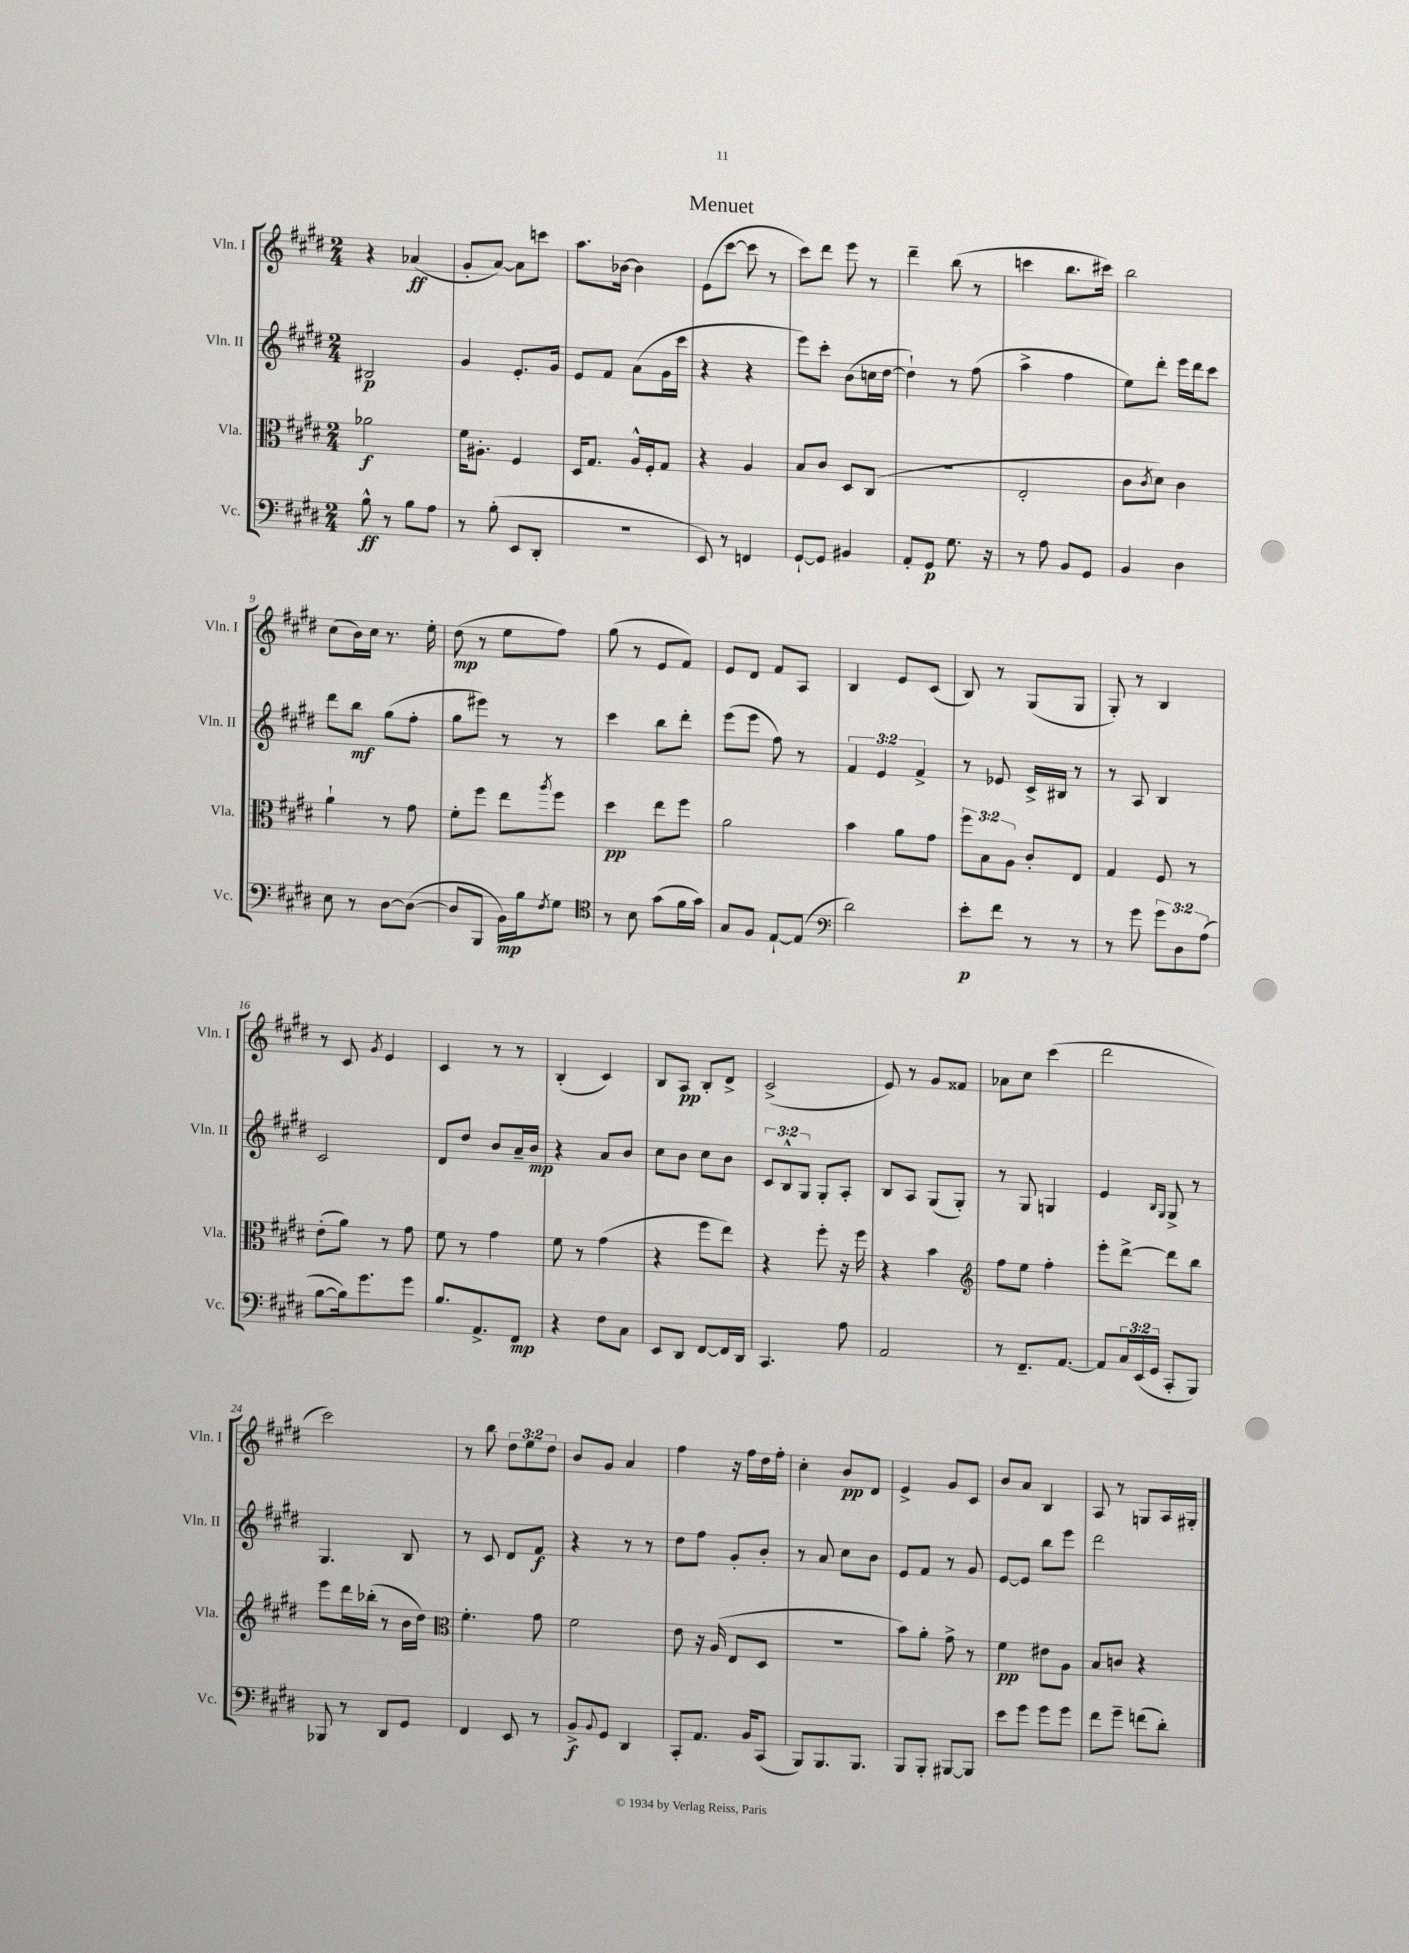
\header { title = "Menuet" }
<<
\new StaffGroup <<
\new Staff = "s0" \with { instrumentName = "Vln. I" shortInstrumentName = "Vln. I" } {
    \clef treble \key e \major \numericTimeSignature \time 2/4 \override Staff.TupletNumber.text = #tuplet-number::calc-fraction-text
    r4 aes'4\ff( |
    gis'8-. a'8~) a'8 c'''8 |
    a''8. bes'16~ bes'4 |
    e'8( cis'''8~ cis'''8 r8 |
    cis'''8) dis'''8 e'''8 r8 |
    dis'''4-- b''8( r8 |
    c'''4 b''8. cis'''16) |
    b''2 |
    cis''8( b'16) cis''16 r8. e''16-. |
    dis''8\mp( r8 e''8 fis''8) |
    gis''8( r8 e'8 fis'8) |
    e'8 dis'8 fis'8 a8 |
    b4 e'8 cis'8( |
    b8) r8 gis8( gis8 |
    gis8-.) r8 b4 |
    r8 cis'8 \acciaccatura { gis'8 } e'4 |
    cis'4 r8 r8 |
    b4-.( cis'4) |
    b8 a8\pp b8-. dis'8-> |
    cis'2->( |
    e'8) r8 gis'8 fisis'8 |
    aes'8 cis''8 cis'''4( |
    dis'''2 |
    cis'''2) |
    r8 b''8 \tuplet 3/2 { dis''8 e''8 dis''8 } |
    b'8 gis'8 a'4 |
    fis''4 r16 fis''16 dis''16 fis''16-. |
    cis''4-. b'8\pp dis'8 |
    e'4-> gis'8 cis'8 |
    b'8 a'8 b4 |
    a8 r8 g8 a16 gis16-. \bar "|." |
}
\new Staff = "s1" \with { instrumentName = "Vln. II" shortInstrumentName = "Vln. II" } {
    \clef treble \key e \major \numericTimeSignature \time 2/4 \override Staff.TupletNumber.text = #tuplet-number::calc-fraction-text
    bis2\p |
    gis'4 e'8.-. gis'16 |
    e'8 fis'8 a'8( gis'16 cis'''16 |
    r4 r4 |
    e'''8) cis'''8-. b'8( c''16 dis''16~ |
    dis''4-!) r8 fis''8( |
    a''4-> fis''4 |
    e''8) dis'''8-. e'''16 dis'''16 cis'''8 |
    dis'''8 b''8\mf gis''8( fis''8-. |
    gis''8 eis'''8) r8 r8 |
    cis'''4 b''8 dis'''8-. |
    e'''8( e'''8 fis''8) r8 |
    \tuplet 3/2 { fis'4 e'4 fis'4-> } |
    r8 ees'8 cis'16-> bis16 r8 |
    r8 a8 b4 |
    cis'2 |
    dis'8 dis''8 b'8 a'16-- b'16\mp |
    r4 a'8 b'8 |
    cis''8 b'8 cis''8 b'8 |
    \tuplet 3/2 { cis'8 b8-^ gis8 } gis8-. a8-. |
    b8 a8 gis8( gis8-.) |
    r8 gis8 g4 |
    e'4 \grace { b16 gis16 } gis8-> r8 |
    gis4. b8 |
    r8 cis'8 dis'8 fis'8\f |
    r4 r8 r8 |
    dis''8 fis''8 gis'8-. b'8-. |
    r8 a'8 cis''8 b'8 |
    e'8 fis'8 r8 gis'8 |
    e'8~ e'8 b''8 e'''8 |
    dis'''2 \bar "|." |
}
\new Staff = "s2" \with { instrumentName = "Vla." shortInstrumentName = "Vla." } {
    \clef alto \key e \major \numericTimeSignature \time 2/4 \override Staff.TupletNumber.text = #tuplet-number::calc-fraction-text
    aes'2\f |
    fis'16 ais8.-. fis4 |
    dis16 gis8. a16-^ fis16-. gis8 |
    r4 a4 |
    b8 cis'8 dis8 cis8( |
    R2 |
    e2-. |
    cis'8 \acciaccatura { cis'8 } dis'8) cis'4 |
    a'4-! r8 gis'8 |
    fis'8-. fis''8 e''8 \acciaccatura { a''8 } fis''8 |
    dis''4\pp e''8 fis''8 |
    a'2 |
    b'4 a'8 gis'8 |
    \tuplet 3/2 { fis''8 b8 a8 } cis'8-. e8 |
    gis4 fis8 r8 |
    e'8-.( a'8) r8 gis'8 |
    fis'8 r8 gis'4 |
    fis'8 r8 gis'4( |
    r4 fis''8 e''8) |
    r4 fis''8-. r16 fis''16 |
    r4 b'4 |
    \clef treble fis''8 e''8 fis''4-. |
    e'''8-. dis'''8~-> dis'''8 b''8 |
    e'''8 dis'''16 bes''16-.( r8 b'16 dis''16) |
    \clef alto fis'4.-. gis'8 |
    fis'2 |
    e'8 r16 a16( e8 dis8 |
    R2 |
    b'8) a'8-. gis'8-> r8 |
    fis'4\pp eis'8 a8 |
    b8 c'8 r4 \bar "|." |
}
\new Staff = "s3" \with { instrumentName = "Vc." shortInstrumentName = "Vc." } {
    \clef bass \key e \major \numericTimeSignature \time 2/4 \override Staff.TupletNumber.text = #tuplet-number::calc-fraction-text
    b8-^\ff r8 b8 a8 |
    r8 b8-.( e,8 dis,8-. |
    r2 |
    e,8) r8 f,4 |
    gis,8~-! gis,8 bis,4 |
    a,8-. gis,8\p gis8. r16 |
    r8 a8 b,8 gis,8 |
    b,4 dis4 |
    e8 r8 dis8~ dis8~( |
    dis8 b,,8 b,16\mp) b16 \acciaccatura { fis8 } gis8 |
    \clef tenor r8 b8 gis'8( fis'16 gis'16) |
    gis8 fis8 e8~-! e8( |
    \clef bass dis'2) |
    e'8-.\p fis'8 r8 r8 |
    r8 gis'8 \tuplet 3/2 { gis'8 dis8 a8( } |
    b8~ b16) gis'8. gis'8 |
    b8. a,8.-> fis,8\mp |
    r4 fis8 cis8 |
    e,8 dis,8 fis,8~ fis,16 dis,16 |
    cis,4. a8 |
    a,2 |
    r8 fis,8.-- a,8.~ |
    a,8 \tuplet 3/2 { cis16 e,16( gis,16 } cis,8-. b,,8) |
    bes,,8 r8 dis,8 gis,8 |
    fis,4 e,8 r8 |
    b,8->\f \appoggiatura { b,8 } gis,8 dis,4 |
    cis,8-. a,8. b,16 cis,8( |
    b,,8) b,,8. b,,8. |
    b,,8 b,,8-. bis,,8~ bis,,8 |
    e'8 gis'8 gis'8 gis'8 |
    fis'8 gis'8-- f'8( dis'8-.) \bar "|." |
}
>>
>>
